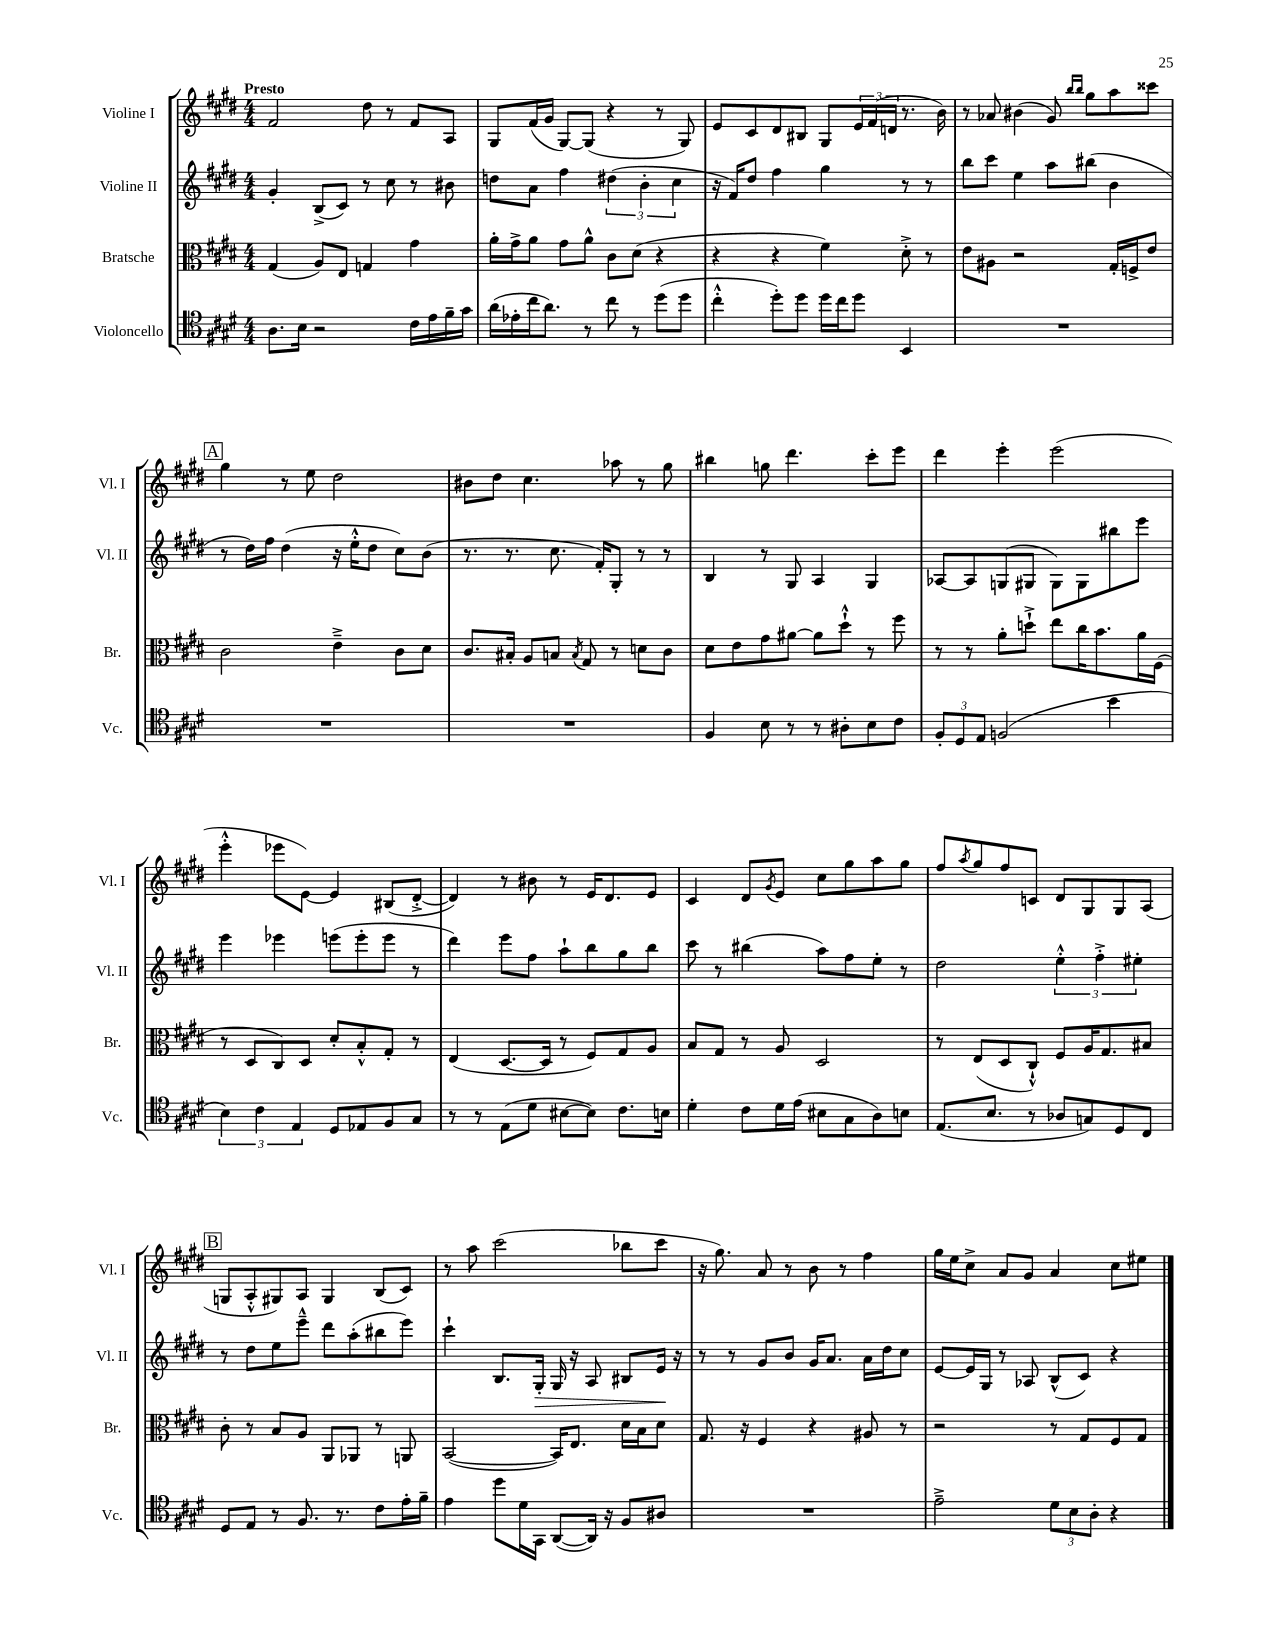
<<
\new StaffGroup <<
\new Staff = "s0" \with { instrumentName = "Violine I" shortInstrumentName = "Vl. I" } {
    \clef treble \key e \major \numericTimeSignature \time 4/4 \tempo "Presto"
    fis'2 dis''8 r8 fis'8 a8 |
    gis8 fis'16( gis'16 gis8~) gis8( r4 r8 gis8) |
    e'8 cis'8 dis'8 bis8 gis8 \tuplet 3/2 { e'16 fis'16( d'16 } r8. b'16) |
    r8 aes'8 bis'4( gis'8) \grace { b''16 b''16 } gis''8 a''8 cisis'''8 |
    \mark \markup { \box "A" } gis''4 r8 e''8 dis''2 |
    bis'8 dis''8 cis''4. aes''8 r8 gis''8 |
    bis''4 g''8 dis'''4. cis'''8-. e'''8 |
    dis'''4 e'''4-. e'''2( |
    e'''4-.-^ ees'''8 e'8~) e'4 bis8( dis'8~-.-> |
    dis'4) r8 bis'8 r8 e'16 dis'8. e'8 |
    cis'4 dis'8 \acciaccatura { gis'8 } e'8 cis''8 gis''8 a''8 gis''8 |
    fis''8 \acciaccatura { a''8 } gis''8 fis''8 c'8 dis'8 gis8 gis8 a8( |
    \mark \markup { \box "B" } g8 a8-.-^ gis8) a8 gis4 b8( cis'8) |
    r8 a''8 cis'''2( bes''8 cis'''8 |
    r16 gis''8.) a'8 r8 b'8 r8 fis''4 |
    gis''16 e''16 cis''8-> a'8 gis'8 a'4 cis''8 eis''8 \bar "|." |
}
\new Staff = "s1" \with { instrumentName = "Violine II" shortInstrumentName = "Vl. II" } {
    \clef treble \key e \major \numericTimeSignature \time 4/4
    gis'4-. b8->( cis'8) r8 cis''8 r8 bis'8 |
    d''8 a'8 fis''4 \tuplet 3/2 { dis''4( b'4-. cis''4 } |
    r16 fis'16) dis''8 fis''4 gis''4 r8 r8 |
    b''8 cis'''8 e''4 a''8 bis''8( b'4 |
    \mark \markup { \box "A" } r8 dis''16) fis''16 dis''4( r16 e''16-.-^ dis''8 cis''8) b'8( |
    r8. r8. cis''8. fis'16-.) gis8-. r8 r8 |
    b4 r8 gis8 a4 gis4 |
    aes8~ aes8 g8( gis8 gis8) gis8 bis''8 e'''8 |
    e'''4 ees'''4 e'''8( e'''8-. e'''8 r8 |
    dis'''4) e'''8 fis''8 a''8-! b''8 gis''8 b''8 |
    cis'''8 r8 bis''4( a''8) fis''8 e''8-. r8 |
    dis''2 \tuplet 3/2 { e''4-.-^ fis''4-.-> eis''4-. } |
    \mark \markup { \box "B" } r8 dis''8 e''8 e'''8---^ dis'''8 a''8-.( bis''8 e'''8) |
    cis'''4-! b8. gis16-.\> gis16 r16 a8 bis8 e'16\! r16 |
    r8 r8 gis'8 b'8 gis'16 a'8. a'16 dis''16 cis''8 |
    e'8~ e'16 gis16 r8 aes8 b8-^( cis'8) r4 \bar "|." |
}
\new Staff = "s2" \with { instrumentName = "Bratsche" shortInstrumentName = "Br." } {
    \clef alto \key e \major \numericTimeSignature \time 4/4
    gis4( a8) e8 g4 gis'4 |
    a'16-. gis'16-> a'8 gis'8 a'8-^ cis'8 dis'8( r4 |
    r4 r4 fis'4) dis'8-.-> r8 |
    e'8 ais8 r2 gis16-. f16-> e'8 |
    \mark \markup { \box "A" } cis'2 e'4---> cis'8 dis'8 |
    cis'8. bis16-. a8 b8 \acciaccatura { b8 } gis8 r8 d'8 cis'8 |
    dis'8 e'8 gis'8 ais'8~ ais'8 dis''8-!-^ r8 fis''8 |
    r8 r8 a'8-. d''8-!-> e''8 cis''16 b'8. a'16 fis16( |
    r8 dis8 cis8) dis8 dis'8-. b8-.-^ gis8-. r8 |
    e4( dis8.~ dis16 r8 fis8) gis8 a8 |
    b8 gis8 r8 a8 dis2 |
    r8 e8( dis8 cis8-!-^) fis8 a16 gis8. bis8 |
    \mark \markup { \box "B" } cis'8-. r8 b8 a8 a,8 aes,8 r8 a,8 |
    b,2~( b,16) e8. dis'16 b16 dis'8 |
    gis8. r16 fis4 r4 ais8 r8 |
    r2 r8 gis8 fis8 gis8 \bar "|." |
}
\new Staff = "s3" \with { instrumentName = "Violoncello" shortInstrumentName = "Vc." } {
    \clef tenor \key e \major \numericTimeSignature \time 4/4
    a8. b16 r2 cis'16 e'16 fis'16-- gis'16 |
    a'16( ees'16-. cis''16 a'8.) r8 cis''8 r8 dis''8( dis''8 |
    cis''4-.-^ dis''8-.) dis''8 dis''16 cis''16 dis''8 b,4 |
    R1 |
    \mark \markup { \box "A" } R1 |
    R1 |
    fis4 b8 r8 r8 ais8-. b8 cis'8 |
    \tuplet 3/2 { fis8-. dis8 e8 } f2( b'4 |
    \tuplet 3/2 { b4) cis'4 e4 } dis8 ees8 fis8 gis8 |
    r8 r8 e8( dis'8 bis8~ bis8) cis'8. b16 |
    dis'4-. cis'8 dis'16 e'16( bis8 gis8 a8) b8 |
    e8.( b8. r8 aes8 g8) dis8 cis8 |
    \mark \markup { \box "B" } dis8 e8 r8 fis8. r8. cis'8 e'16-. fis'16-- |
    e'4 dis''8 dis'16 gis,16 a,8~( a,16) r16 fis8 ais8 |
    R1 |
    e'2---> \tuplet 3/2 { dis'8 b8 a8-. } r4 \bar "|." |
}
>>
>>
\layout { \context { \Score \remove "Bar_number_engraver" } }
